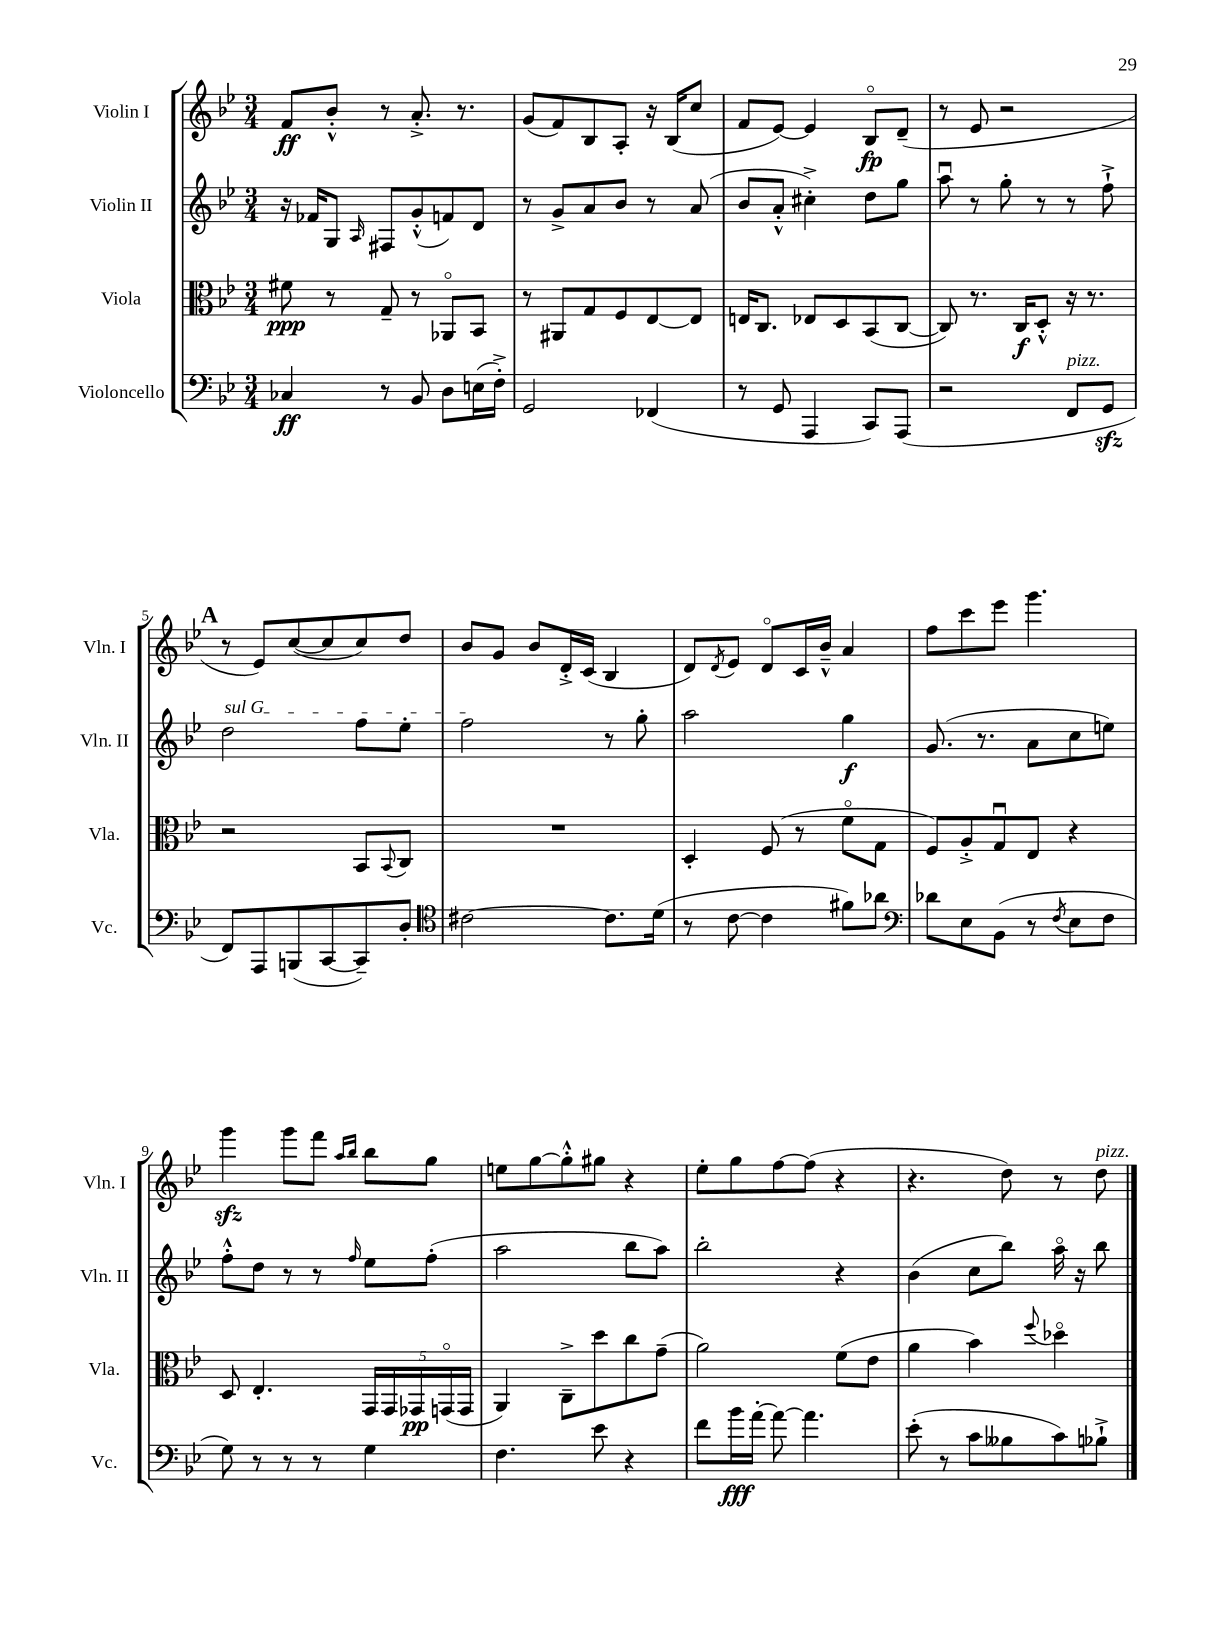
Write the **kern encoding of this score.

**kern	**kern	**kern	**kern
*staff4	*staff3	*staff2	*staff1
*clefF4	*clefC3	*clefG2	*clefG2
*k[b-e-]	*k[b-e-]	*k[b-e-]	*k[b-e-]
*M3/4	*M3/4	*M3/4	*M3/4
4C-	8f#	16r	8f
.	.	16f-	.
.	8r	8G	8b-'^^
.	.	16qqA	.
8r	8G~	8F#	8r
8BB-	8r	(8g'^^	8.a'^
8D	8AA-o	8f)	.
.	.	.	8.r
(16E	8BB-	8d	.
16F'^)	.	.	.
=	=	=	=
2GG	8r	8r	(8g
.	8AA#	8g^	8f)
.	8G	8a	8B-
.	8F	8b-	8A'
(4FF-	[8E-	8r	16r
.	.	.	(16B-
.	8E-]	(8a	8cc
=	=	=	=
8r	16E	8b-	8f
.	8.C	.	.
8GG	.	8a'^^	[8e-)
4AAA	8E-	4cc#'^)	4e-]
.	8D	.	.
8CC)	(8BB-	8dd	8B-o
(8AAA	[8C	8gg	(8d~
=	=	=	=
2r	8C])	8aau	8r
.	8.r	8r	8e-
.	.	8gg'	2r
.	16C	.	.
.	8D'^^	8r	.
8FF	16r	8r	.
.	8.r	.	.
8GG	.	8ff`^	.
=	=	=	=
8FF)	2r	2dd	8r
8AAA	.	.	8e-)
(8BBB	.	.	([8cc
[8CC	.	.	8cc]
8CC~])	8BB-	8ff	8cc)
.	8qqBB-	.	.
8D'	8C	8ee-'	8dd
=	=	=	=
*clefC4	*	*	*
[2c#	2.r	2ff	8b-
.	.	.	8g
.	.	.	8b-
.	.	.	16d'^
.	.	.	(16c
8.c#]	.	8r	4B-
.	.	8gg'	.
(16d	.	.	.
=	=	=	=
8r	4D'	2aa	8d)
.	.	.	8qd
[8c	.	.	8e-
4c]	(8F	.	8do
.	8r	.	16c
.	.	.	16b-~^^
8f#)	8fo	4gg	4a
8a-	8G	.	.
=	=	=	=
*clefF4	*	*	*
8d-	8F)	(8.g	8ff
8E-	8A'^	.	8ccc
.	.	8.r	.
(8BB-	8Gu	.	8eee-
8r	8E-	8a	4.ggg
8qF	.	.	.
8E-	4r	8cc	.
8F	.	8ee)	.
=	=	=	=
8G)	8D	8ff'^^	4ggg
8r	4.E-'	8dd	.
8r	.	8r	8ggg
8r	.	8r	8fff
.	.	.	16qqaa
.	.	16qqff	16qqbb-
4G	20GG	8ee-	8bb-
.	20GG	.	.
.	20GG-	.	.
.	.	(8ff'	8gg
.	(20GGo	.	.
.	20GG	.	.
=	=	=	=
4.F	4AA)	2aa	8ee
.	.	.	[8gg
.	8C~^	.	8gg'^^]
8e-	8dd	.	8gg#
4r	8cc	8bb-	4r
.	(8g~	8aa)	.
=	=	=	=
8f	2a)	2bb-'	8ee-'
16b-	.	.	8gg
[16a'	.	.	.
8a_	.	.	[8ff
4.a]	.	.	(8ff]
.	(8f	4r	4r
.	8e-	.	.
=	=	=	=
(8e-'	4a	(4b-	4.r
8r	.	.	.
8c	4b-)	8cc	.
8B--	.	8bb-)	8dd)
.	8qqff	.	.
8c)	4dd-o	16aao	8r
.	.	16r	.
8B-`^	.	8bb-	8dd
==	==	==	==
*-	*-	*-	*-
